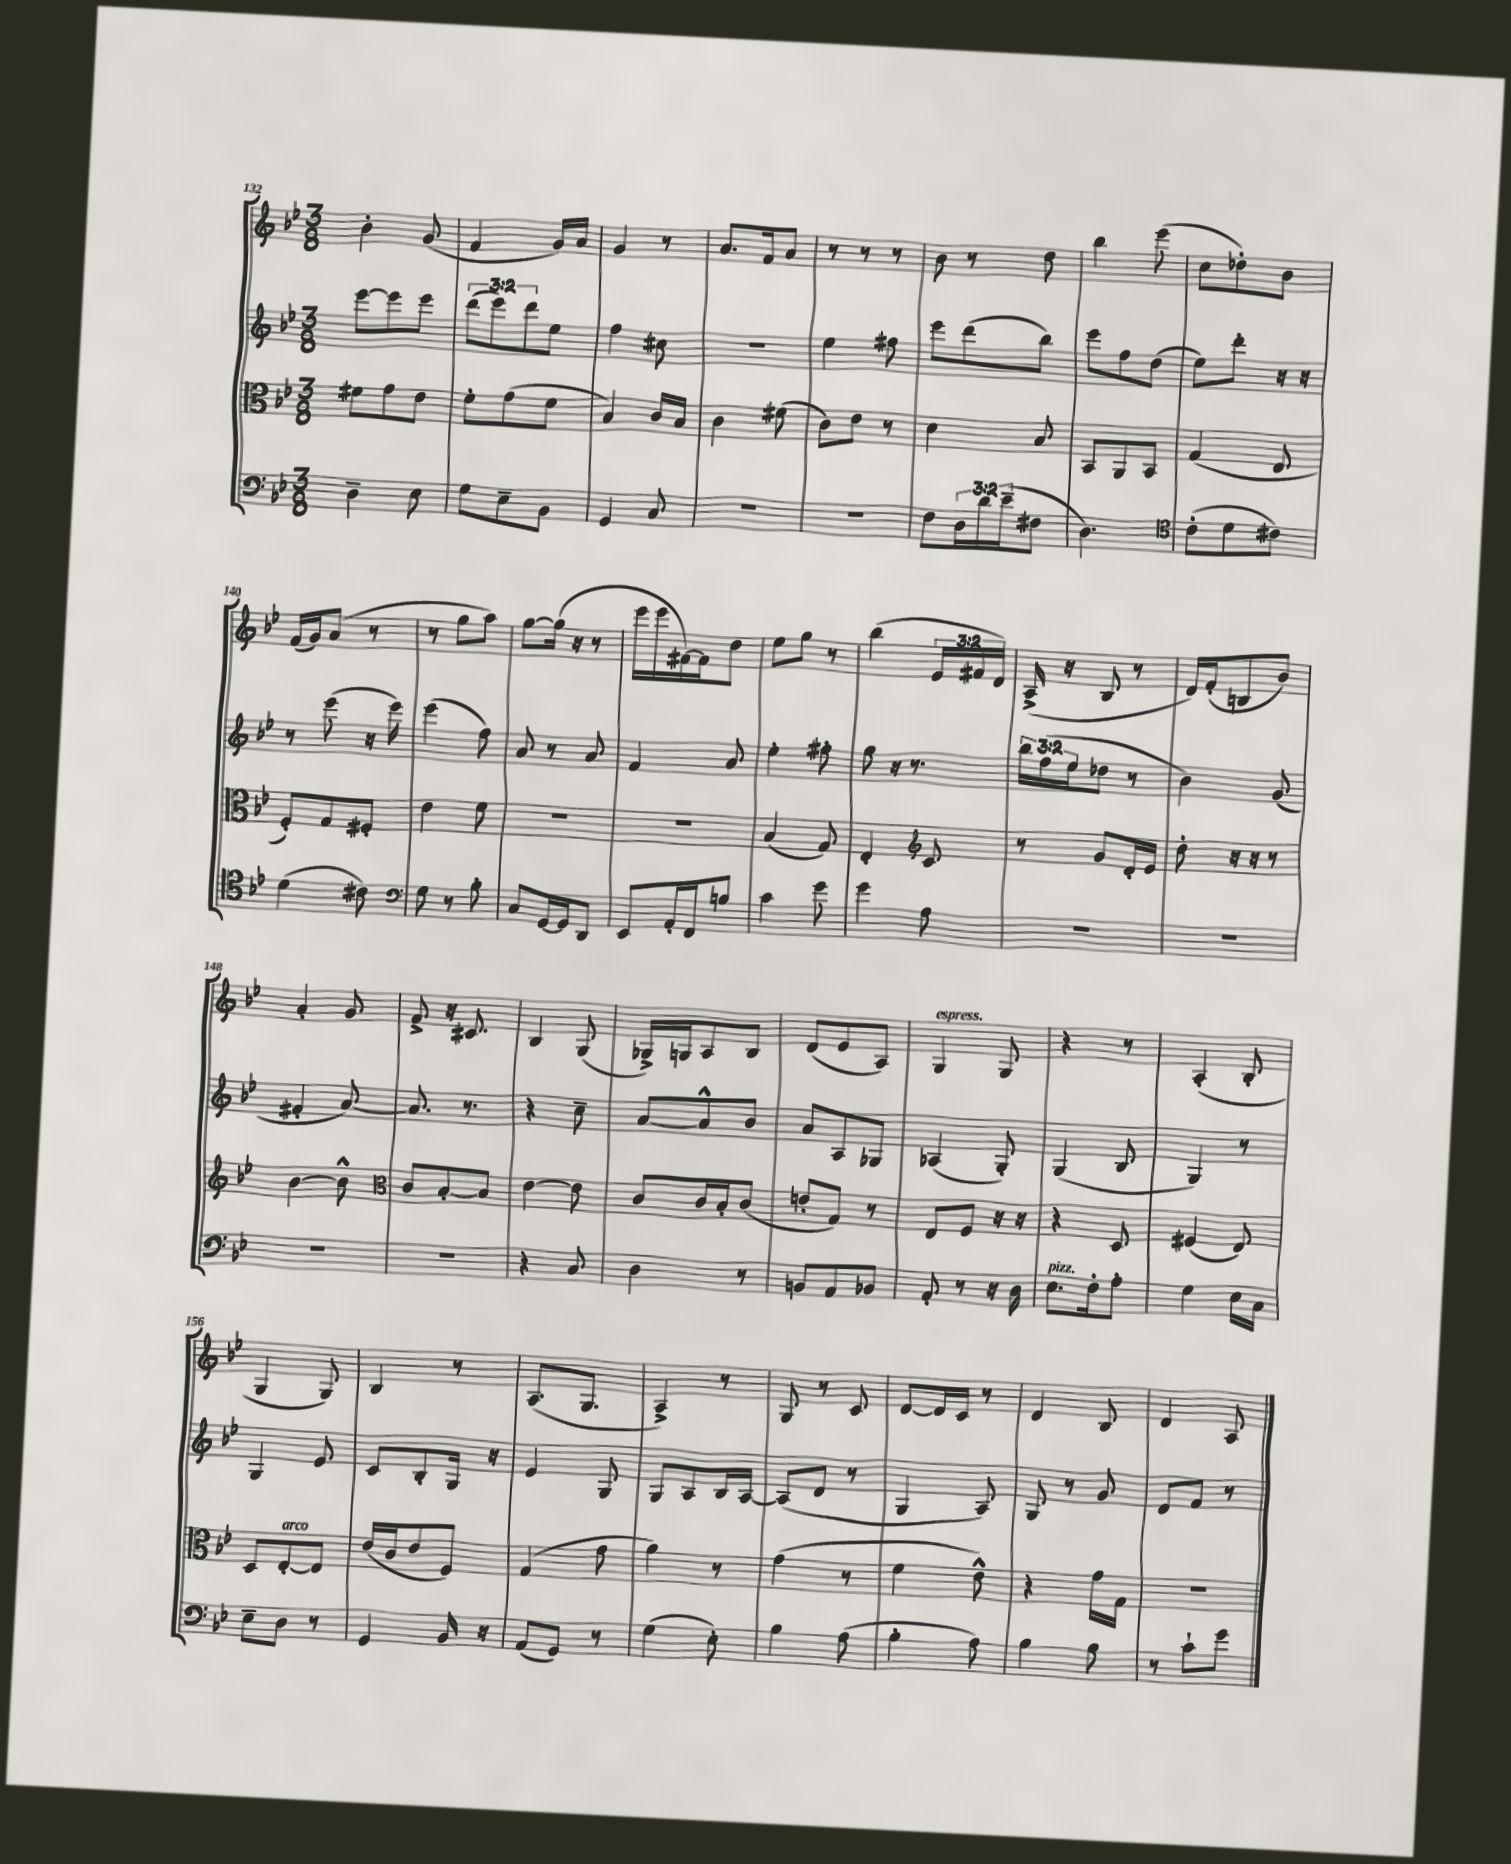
<<
\new StaffGroup <<
\new Staff = "s0" {
    \clef treble \key bes \major \numericTimeSignature \time 3/8 \override Staff.TupletNumber.text = #tuplet-number::calc-fraction-text
    bes'4-. g'8( |
    f'4 g'16) a'16 |
    g'4 r8 |
    a'8. f'16 a'8 |
    r8 r8 r8 |
    bes'8 r8 d''8 |
    bes''4 ees'''8( |
    c''8 des''8-.) bes'8 |
    f'16( g'16) a'8( r8 |
    r8 g''8 a''8) |
    g''8~ g''16( r16 r8 |
    ees'''16 ees'''16 fis'16~) fis'16 d''8 |
    ees''8 g''8 r8 |
    bes''4( \tuplet 3/2 { ees'16 fis'16 d'16) } |
    a16->( r16 bes8 r8 |
    d'16) f'16-.( b8 bes'8) |
    a'4-. g'8 |
    f'8-> r16 cis'8. |
    bes4 g8( |
    ges16->) g16 a8 bes8 |
    d'8( ees'8 a8) |
    g4^\markup { \italic "espress." } g8 |
    r4 r8 |
    a4-.( bes8-. |
    g4 g8) |
    bes4 r8 |
    a8.( g8. |
    a4->) r8 |
    g8 r8 c'8 |
    d'8~ d'16 c'16 r8 |
    d'4 bes8 |
    d'4 a8 \bar "|." |
}
\new Staff = "s1" {
    \clef treble \key bes \major \numericTimeSignature \time 3/8 \override Staff.TupletNumber.text = #tuplet-number::calc-fraction-text
    ees'''8~ ees'''8 ees'''8 |
    \tuplet 3/2 { d'''8( ees'''8) d'''8 } ees''8 |
    f''4 cis''8 |
    R4. |
    ees''4 fis''8 |
    ees'''8 d'''8( bes''8) |
    ees'''8 f''8 d''8( |
    ees''8) d'''8-. r16 r16 |
    r8 ees'''8( r16 ees'''16) |
    ees'''4( f''8) |
    a'8 r8 a'8 |
    f'4 a'8 |
    ees''4-. fis''8-. |
    g''8 r16 r8. |
    \tuplet 3/2 { bes''16 f''16( ees''16 } des''8 r8 |
    bes'4) g'8( |
    fis'4-. a'8~) |
    a'8. r8. |
    r4 c''8-- |
    a'8~ a'8-^ bes'8 |
    a'8 a8 ges8 |
    aes4( g8-.) |
    g4( bes8 |
    g4) r8 |
    g4 ees'8 |
    c'8 bes8-. g16 r16 |
    ees'4 g8 |
    g8 a8 bes16 a16~ |
    a8( d'8 r8 |
    g4 a8) |
    g8 r8 g'8 |
    d'8 f'8 r8 \bar "|." |
}
\new Staff = "s2" {
    \clef alto \key bes \major \numericTimeSignature \time 3/8
    fis'8 g'8 ees'8 |
    f'8-. g'8( f'8 |
    bes4) c'16 bes16 |
    c'4 fis'8( |
    c'8) ees'8 r8 |
    d'4 bes8 |
    bes,8 a,8 bes,8 |
    g4( ees8 |
    f8-.) g8 fis8-. |
    ees'4 f'8 |
    R4. |
    R4. |
    bes4( g8) |
    ees4-. \clef treble c'8 |
    r8 g'8 d'16-. ees'16 |
    d''8-. r16 r16 r8 |
    bes'4~ bes'8-^ |
    \clef alto c'8 bes8~-. bes8 |
    ees'4~ ees'8 |
    c'8 c'16 bes16-. c'8( |
    e'8-. g8) r8 |
    ees8 f8 r16 r16 |
    r4 d8 |
    fis4( ees8) |
    d8 ees8~-.^\markup { \italic "arco" } ees8 |
    ees'16( c'16 ees'8 f8) |
    g4( g'8 |
    a'4) r8 |
    g'4( r8 |
    f'4 ees'8-^) |
    r4 g'16 g16 |
    R4. \bar "|." |
}
\new Staff = "s3" {
    \clef bass \key bes \major \numericTimeSignature \time 3/8 \override Staff.TupletNumber.text = #tuplet-number::calc-fraction-text
    d4-- ees8 |
    g8 ees8-- bes,8 |
    g,4 c8 |
    R4. |
    R4. |
    f8 \tuplet 3/2 { d16 d'16 ees'16--( } fis8 |
    d4.) |
    \clef tenor c'8-.( d'8 cis'8) |
    d'4( cis'8) |
    \clef bass g8 r8 bes8-. |
    c8 g,16~ g,16 d,8 |
    ees,8 a,16-. f,16 b8 |
    c'4 g'8 |
    g'4 a8 |
    R4. |
    R4. |
    R4. |
    R4. |
    r4 c8 |
    d4 r8 |
    b,8 a,8 bes,8 |
    a,8-. r8 r16 d16 |
    ees8.^\markup { \italic "pizz." } f16-. a8-. |
    g4 ees16 c16 |
    ees8-- d8 r8 |
    g,4 bes,16 r16 |
    a,8( g,8) r8 |
    g4( ees8-.) |
    bes4 a8( |
    bes4-. a8) |
    bes4 bes8 |
    r8 c'8-! g'8 \bar "|." |
}
>>
>>
\layout { \context { \Score currentBarNumber = #132 } }
